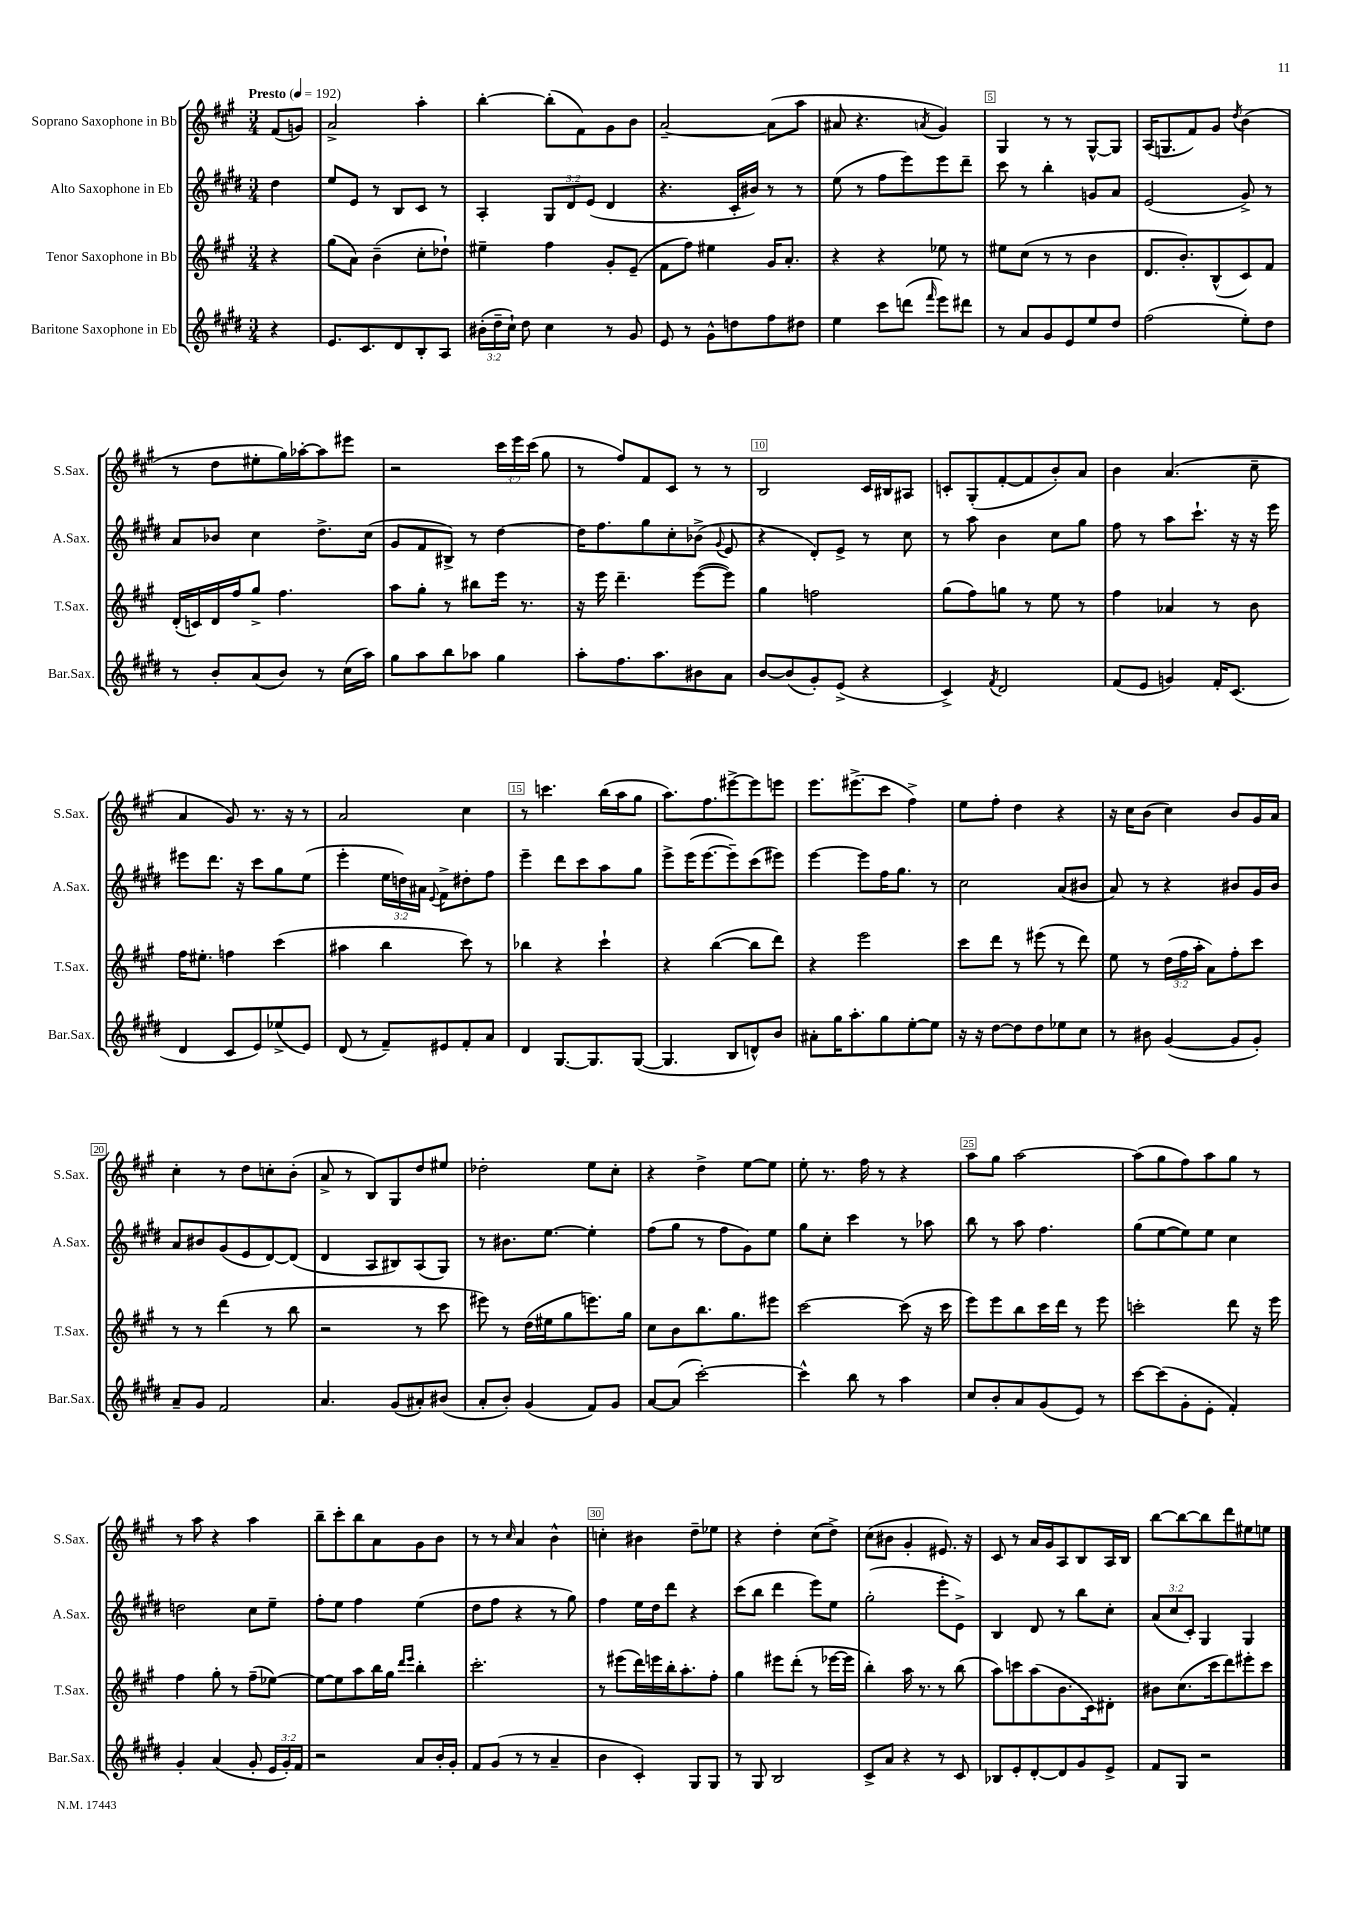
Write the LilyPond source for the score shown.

<<
\new StaffGroup <<
\new Staff = "s0" \with { instrumentName = "Soprano Saxophone in Bb" shortInstrumentName = "S.Sax." } {
    \clef treble \key a \major \numericTimeSignature \time 3/4 \override Staff.TupletNumber.text = #tuplet-number::calc-fraction-text \partial 4 \tempo "Presto" 4 = 192
    \autoBeamOff fis'8[( g'8]) |
    a'2-> a''4-. |
    b''4~-. b''8[-.( fis'8) gis'8 b'8] |
    a'2~-- a'8[( a''8] |
    ais'8 r4. \acciaccatura { a'8 } gis'4) |
    gis4 r8 r8 gis8[~-^ gis8] |
    a16[( g8. fis'8) gis'8] \acciaccatura { d''8 } b'4( |
    r8 d''8[ eis''8-. gis''16) aes''16~-. aes''8 eis'''8] |
    r2 \tuplet 3/2 { cis'''16[ e'''16 cis'''16]( } gis''8 |
    r8 fis''8[) fis'8 cis'8] r8 r8 |
    b2 cis'16[ bis16 ais8] |
    c'8[-. gis8-.( fis'8~-. fis'8 b'8-.) a'8] |
    b'4 a'4.( cis''8-- |
    a'4 gis'8) r8. r16 r8 |
    a'2 cis''4 |
    r8 c'''4. b''16[( a''16 gis''8] |
    a''8.[) fis''8. eis'''8~-> eis'''8 e'''8] |
    e'''8.[ eis'''8.->( cis'''8] fis''4->) |
    e''8[ fis''8]-. d''4 r4 |
    r16 cis''16[ b'8]( cis''4) b'8[ gis'16 a'16] |
    cis''4-. r8 d''8[ c''8-. b'8]-.( |
    a'8-> r8 b8[) gis8 d''8 eis''8] |
    des''2-. e''8[ cis''8]-. |
    r4 d''4-> e''8[~ e''8] |
    e''8-. r8. fis''16 r8 r4 |
    a''8[ gis''8] a''2~ |
    a''8[( gis''8 fis''8) a''8 gis''8] r8 |
    r8 a''8 r4 a''4 |
    b''8[-- cis'''8-. b''8 a'8 gis'8 b'8] |
    r8 r8 \grace { cis''16 } a'4 b'4-^ |
    c''4-. bis'4 d''8[-- ees''8] |
    r4 d''4-. cis''8[( d''8]->) |
    cis''8[( bis'8] gis'4-. eis'8.) r16 |
    cis'8 r8 a'16[ gis'16 a8 b8 a16 b16] |
    b''8[~ b''8~ b''8 d'''8 eis''8 e''8] \bar "|." |
}
\new Staff = "s1" \with { instrumentName = "Alto Saxophone in Eb" shortInstrumentName = "A.Sax." } {
    \clef treble \key e \major \numericTimeSignature \time 3/4 \override Staff.TupletNumber.text = #tuplet-number::calc-fraction-text \partial 4
    \autoBeamOff dis''4 |
    e''8[ e'8] r8 b8[ cis'8] r8 |
    a4-. \tuplet 3/2 { gis8[ dis'8 e'8]( } dis'4 |
    r4. cis'16[-. bis'16]) r8 r8 |
    e''8( r8 fis''8[ e'''8) e'''8 dis'''8]-- |
    cis'''8 r8 b''4-. g'8[ a'8] |
    e'2( gis'8->) r8 |
    a'8[ bes'8] cis''4 dis''8.[-> cis''16]( |
    gis'8[ fis'8 bis8]->) r8 dis''4~ |
    dis''16[ fis''8. gis''8 cis''8-. bes'8]->( \appoggiatura { gis'8 } e'8 |
    r4 dis'8[-.) e'8]-> r8 cis''8 |
    r8 a''8 b'4 cis''8[ gis''8] |
    fis''8 r8 a''8[ cis'''8.]-! r16 r16 e'''16 |
    eis'''8[ dis'''8.] r16 cis'''8[ gis''8 e''8]( |
    e'''4-. \tuplet 3/2 { e''16[ d''16) ais'16] } \appoggiatura { e'8 } fis'8[-> dis''8-. fis''8] |
    e'''4-- dis'''8[ cis'''8 a''8 gis''8] |
    e'''8[-> e'''16( e'''8.~ e'''8--) cis'''8( eis'''8]) |
    e'''4~ e'''8[ fis''16 gis''8.] r8 |
    cis''2 a'8[( bis'8] |
    a'8) r8 r4 bis'8[ gis'16 bis'16] |
    a'8[ bis'8 gis'8( e'8 dis'8~) dis'8]( |
    dis'4 a8[ bis8) a8( gis8]) |
    r8 bis'8.[ e''8.]~ e''4-. |
    fis''8[( gis''8] r8 fis''8[ gis'8) e''8] |
    gis''8[ cis''8]-. cis'''4 r8 aes''8 |
    b''8 r8 a''8 fis''4. |
    gis''8[( e''8~ e''8) e''8] cis''4 |
    d''2 cis''8[ e''8]-- |
    fis''8[-. e''8] fis''4 e''4( |
    dis''8[ fis''8] r4 r8 gis''8) |
    fis''4 e''16[ dis''16 dis'''8] r4 |
    cis'''8[( b''8] dis'''4 e'''8[) e''8] |
    gis''2-.( e'''8[-. e'8]->) |
    b4 dis'8 r8 b''8[ cis''8]-. |
    \tuplet 3/2 { a'8[( cis''8 cis'8]-.) } gis4 gis4 \bar "|." |
}
\new Staff = "s2" \with { instrumentName = "Tenor Saxophone in Bb" shortInstrumentName = "T.Sax." } {
    \clef treble \key a \major \numericTimeSignature \time 3/4 \override Staff.TupletNumber.text = #tuplet-number::calc-fraction-text \partial 4
    \autoBeamOff r4 |
    gis''8[( a'8]) b'4--( cis''8[-. des''8]-!) |
    eis''4-- fis''4 gis'8[-. e'8]--( |
    fis'8[ fis''8]) eis''4 gis'16[ a'8.]-. |
    r4 r4 ees''8 r8 |
    eis''8[ cis''8]( r8 r8 b'4 |
    d'8.[ b'8.-.) b8-^( cis'8) fis'8] |
    d'16[-.( c'16) d'16 fis''16 gis''8]-> fis''4. |
    a''8[ gis''8]-. r8 bis''8[ e'''16] r8. |
    r16 e'''16 d'''4.-- e'''8[~( e'''8]) |
    gis''4 f''2 |
    gis''8[( fis''8) g''8] r8 e''8 r8 |
    fis''4 aes'4 r8 b'8 |
    fis''16[ eis''8.]-. f''4 cis'''4( |
    ais''4 b''4 cis'''8) r8 |
    bes''4 r4 cis'''4-! |
    r4 b''4~( b''8[ d'''8]) |
    r4 e'''2 |
    cis'''8[ d'''8] r8 eis'''8( r8 d'''8) |
    e''8 r8 \tuplet 3/2 { d''16[( fis''16 a''16]-. } a'8[) fis''8-. cis'''8] |
    r8 r8 d'''4( r8 b''8 |
    r2 r8 cis'''8 |
    eis'''8) r8 d''16[( eis''16 gis''8 e'''8.) gis''16] |
    cis''8[ b'8 b''8. gis''8. eis'''8] |
    cis'''2~ cis'''8( r16 cis'''16 |
    e'''8[) e'''8 b''8 cis'''16 d'''16] r8 e'''8 |
    c'''2-. d'''8 r16 e'''16 |
    fis''4 gis''8-. r8 fis''8[--( ees''8]~) |
    ees''8[~ ees''8 a''8 b''16 gis''16] \grace { d'''16[ e'''16] } b''4-. |
    cis'''2.-. |
    r8 eis'''8[( d'''16) e'''16 b''16-. a''8.-. fis''8]-. |
    gis''4 eis'''8[ d'''8]-.( r8 ees'''16[~ ees'''16] |
    b''4-.) a''16 r8. r8 b''8( |
    a''8[) c'''8 a''8( b'8. cis'16) dis'8]-. |
    bis'8[ cis''8.( cis'''16 d'''8) eis'''8-. cis'''8] \bar "|." |
}
\new Staff = "s3" \with { instrumentName = "Baritone Saxophone in Eb" shortInstrumentName = "Bar.Sax." } {
    \clef treble \key e \major \numericTimeSignature \time 3/4 \override Staff.TupletNumber.text = #tuplet-number::calc-fraction-text \partial 4
    \autoBeamOff r4 |
    e'8.[ cis'8. dis'8 b8-. a8] |
    \tuplet 3/2 { bis'16[-.( dis''16-- cis''16]-!) } dis''8 cis''4 r8 gis'8 |
    e'8 r8 gis'8[-^ d''8 fis''8 dis''8] |
    e''4 cis'''8[ d'''8]( \grace { fis'''16 } e'''8[) dis'''8] |
    r8 a'8[ gis'8 e'8 e''8 dis''8] |
    fis''2( e''8[-.) dis''8] |
    r8 b'8[-. a'8( b'8]) r8 cis''16[( a''16]) |
    gis''8[ a''8 b''8 aes''8] gis''4 |
    a''8[-. fis''8. a''8. bis'8 a'8] |
    b'8[~ b'8( gis'8-.) e'8]->( r4 |
    cis'4->) \acciaccatura { fis'8 } dis'2 |
    fis'8[( e'8] g'4) fis'16[-. cis'8.]( |
    dis'4 cis'8[ e'8) ees''8->( e'8]) |
    dis'8( r8 fis'8[--) eis'8 fis'8-. a'8] |
    dis'4 gis8.[~ gis8. gis8]~( |
    gis4. b8[ d'8-^) b'8] |
    ais'8[-. gis''16 a''8.-. gis''8 e''8~-. e''8] |
    r16 r16 dis''8[~ dis''8 dis''8 ees''8 cis''8] |
    r8 bis'8 gis'4~( gis'8[ gis'8]-.) |
    a'8[-- gis'8] fis'2 |
    a'4. gis'8[( ais'8-.) bis'8]( |
    a'8[-. b'8]-.) gis'4( fis'8[) gis'8] |
    a'8[~ a'8]( cis'''2~-.) |
    cis'''4-^ b''8 r8 a''4 |
    cis''8[ b'8-. a'8 gis'8( e'8]) r8 |
    cis'''8[~ cis'''8( gis'8-. e'8]-. fis'4-.) |
    gis'4-. a'4( gis'8-. \tuplet 3/2 { e'16[ gis'16-.) fis'16] } |
    r2 a'8[ b'16-. gis'16]-. |
    fis'8[ gis'8]( r8 r8 a'4-- |
    b'4 cis'4-.) gis8[ gis8] |
    r8 gis8 b2 |
    cis'8[-> a'8] r4 r8 cis'8 |
    bes8[ e'8-. dis'8~-. dis'8 gis'8 e'8]-> |
    fis'8[ gis8] r2 \bar "|." |
}
>>
>>
\layout { \context { \Score \override BarNumber.break-visibility = ##(#f #t #t) barNumberVisibility = #(every-nth-bar-number-visible 5) \override BarNumber.stencil = #(make-stencil-boxer 0.1 0.3 ly:text-interface::print) } }
